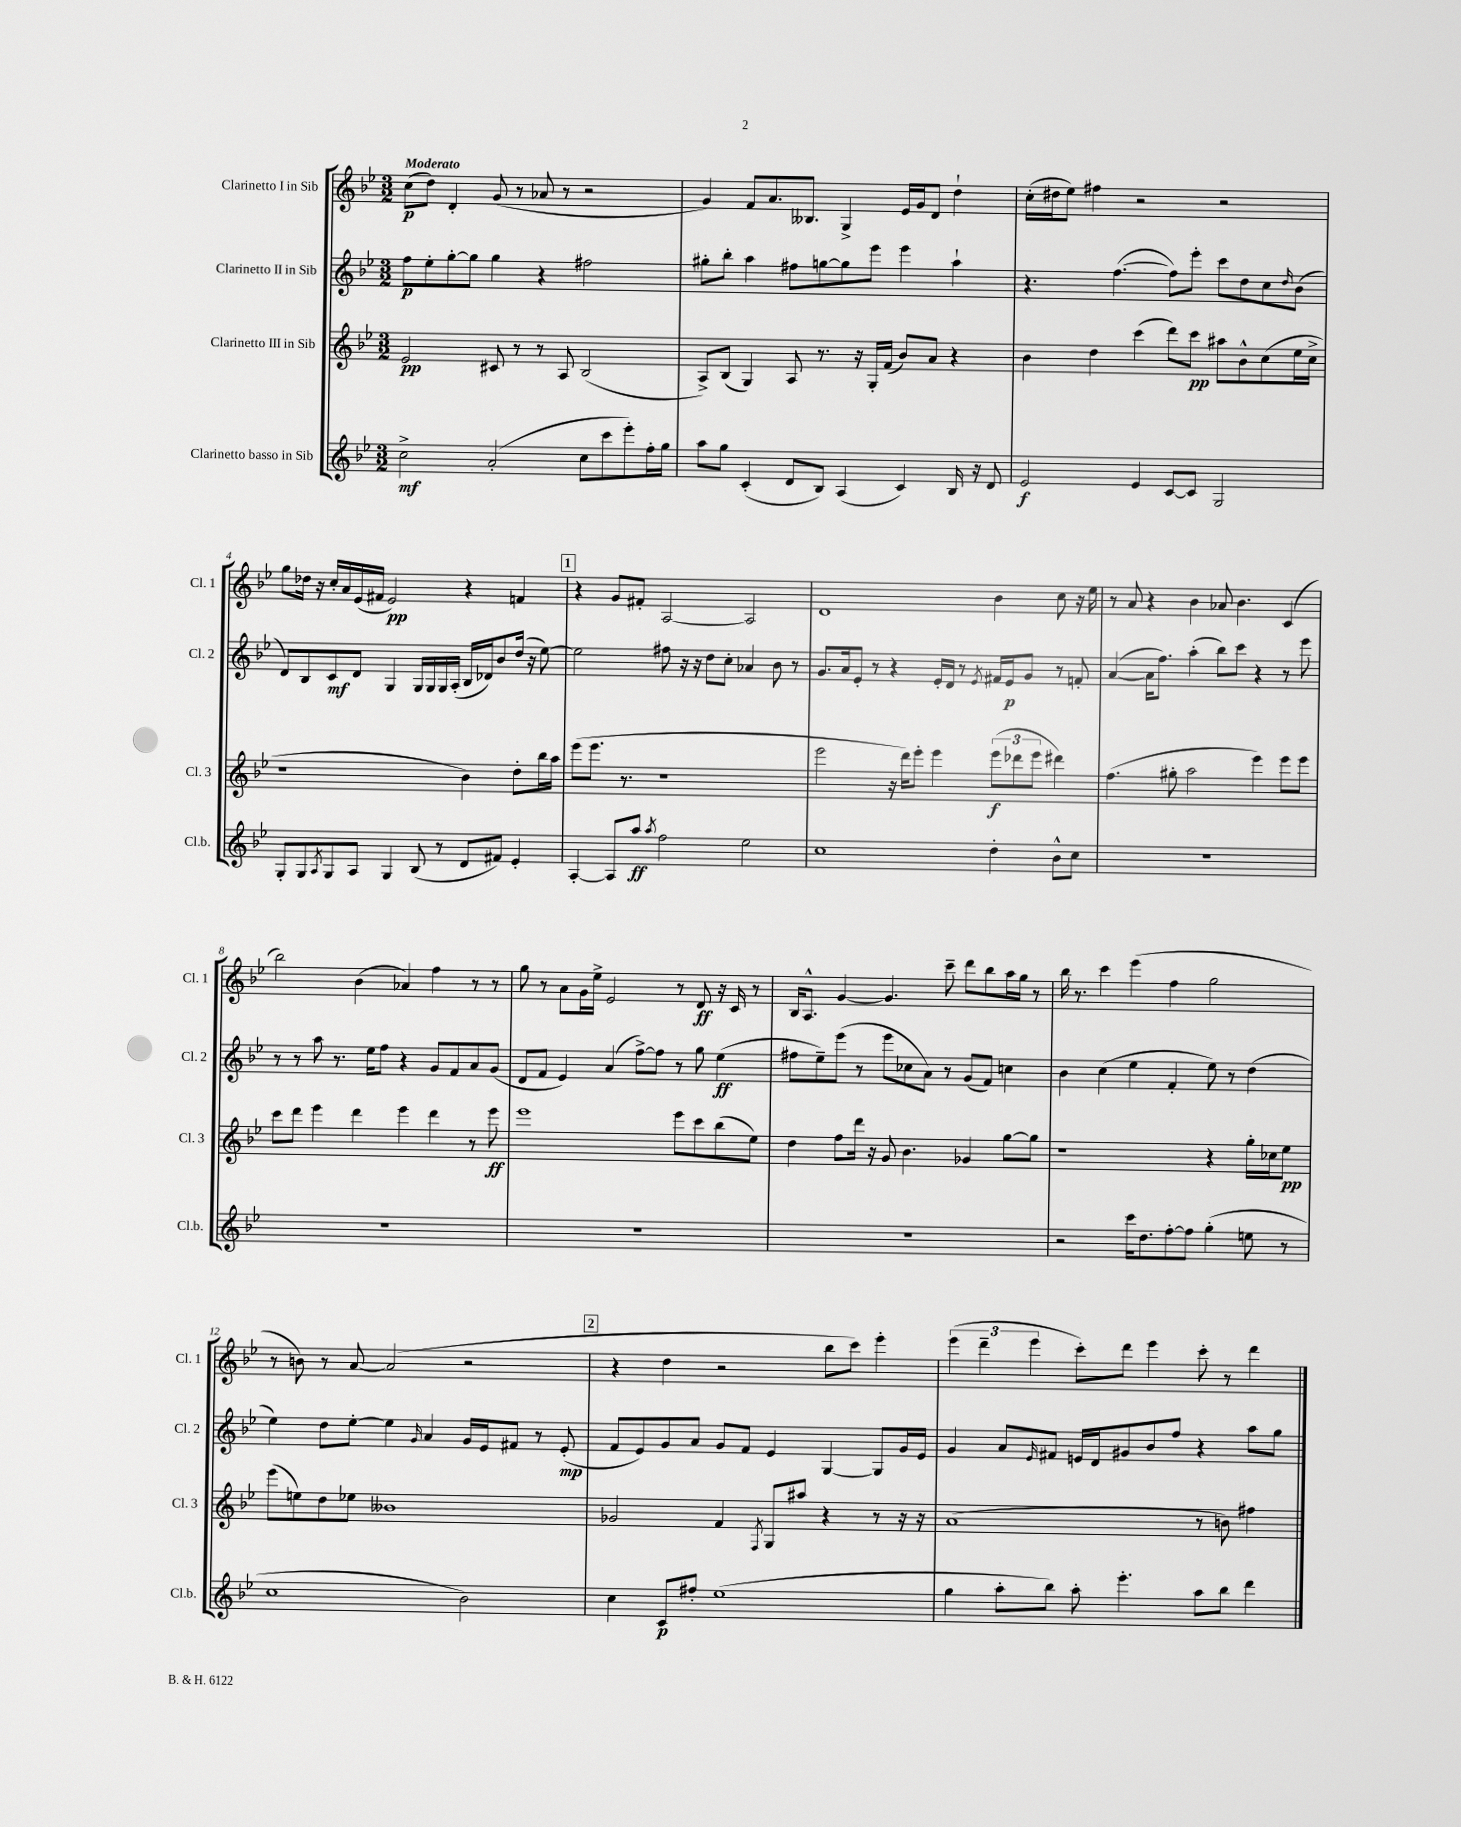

**kern	**dynam	**kern	**dynam	**kern	**dynam	**kern	**dynam
*part4	*part4	*part3	*part3	*part2	*part2	*part1	*part1
*staff4	*staff4	*staff3	*staff3	*staff2	*staff2	*staff1	*staff1
*I"Clarinetto basso in Sib	*	*I"Clarinetto III in Sib	*	*I"Clarinetto II in Sib	*	*I"Clarinetto I in Sib	*
*I'Cl.b.	*	*I'Cl. 3	*	*I'Cl. 2	*	*I'Cl. 1	*
*clefG2	*	*clefG2	*	*clefG2	*	*clefG2	*
*k[b-e-]	*	*k[b-e-]	*	*k[b-e-]	*	*k[b-e-]	*
*M3/2	*	*M3/2	*	*M3/2	*	*M3/2	*
=1	=1	=1	=1	=1	=1	=1	=1
!	!	!	!	!	!	!LO:TX:a:B:t=Moderato	!
2cc^\	mf	2e-/	pp	8ff\L	p	(8cc\L	p
.	.	.	.	8ee-'\	.	8dd\J)	.
.	.	.	.	[8gg'\	.	4d'/	.
.	.	.	.	8gg\J]	.	.	.
(2a'/	.	8c#X/	.	4gg\	.	(8g/	.
.	.	8r	.	.	.	8r	.
.	.	8r	.	4r	.	8a-X/	.
.	.	8A/	.	.	.	8r	.
8cc\L	.	(2B-/	.	2ff#X\	.	2r	.
8ccc\	.	.	.	.	.	.	.
8eee-'\)	.	.	.	.	.	.	.
16ff'\L	.	.	.	.	.	.	.
16gg\JJ	.	.	.	.	.	.	.
=2	=2	=2	=2	=2	=2	=2	=2
8aa\L	.	8A^/L)	.	8gg#X'\L	.	4g/)	.
8gg\J	.	(8B-/J	.	8bb-'\J	.	.	.
(4c'/	.	4G/)	.	4aa\	.	8f/L	.
.	.	.	.	.	.	8.a/	.
8d/L	.	8A/	.	8ff#X\L	.	.	.
.	.	.	.	.	.	8.B--X/J	.
8B-/J)	.	8.r	.	[8ggn\	.	.	.
(4A/	.	.	.	8gg\]	.	4G^/	.
.	.	16r	.	.	.	.	.
.	.	16G'/LL	.	8eee-\J	.	.	.
.	.	(16f/JJ	.	.	.	.	.
4c/)	.	8b-/L)	.	4eee-\	.	16e-/LL	.
.	.	.	.	.	.	16g/J	.
.	.	8a/J	.	.	.	8d/J	.
16B-/	.	4r	.	4aa`\	.	4dd`\	.
16r	.	.	.	.	.	.	.
8d/	.	.	.	.	.	.	.
=3	=3	=3	=3	=3	=3	=3	=3
2e-/	f	4b-\	.	4.r	.	(16cc'\LL	.
.	.	.	.	.	.	16dd#X\J	.
.	.	.	.	.	.	8ee-\J)	.
.	.	4dd\	.	.	.	4ff#X\	.
.	.	.	.	([4.ff\	.	.	.
4e-/	.	(4ccc\	.	.	.	2r	.
[8c/L	.	8ddd\L)	.	8ff\L])	.	.	.
8c/J]	.	8ccc\J	pp	8eee-'\J	.	.	.
2G/	.	8aa#X\L	.	8ccc\L	.	2r	.
.	.	8b-^^\	.	8dd\	.	.	.
.	.	(8cc\	.	8cc\	.	.	.
.	.	.	.	16qqdd/	.	.	.
.	.	16ee-\L	.	(8b-\J	.	.	.
.	.	16cc^\JJ	.	.	.	.	.
!!LO:LB:g=z
=4	=4	=4	=4	=4	=4	=4	=4
8G'/L	.	1r	.	8d/L)	.	8gg\L	.
8G/	.	.	.	8B-/	.	16dd-X\Jk	.
.	.	.	.	.	.	16r	.
8qA/	.	.	.	.	.	.	.
8G/	.	.	.	8c/	mf	16cc'/LL	.
.	.	.	.	.	.	16a/	.
8A/J	.	.	.	8d/J	.	(16e-/	.
.	.	.	.	.	.	16f#X/JJ	.
4G/	.	.	.	4G/	.	2e-/)	pp
(8B-/	.	.	.	16G/LL	.	.	.
.	.	.	.	16G/	.	.	.
8r	.	.	.	16G/	.	.	.
.	.	.	.	(16A'/JJ	.	.	.
8d/L	.	4b-\)	.	16B-/LL	.	4r	.
.	.	.	.	16d-X/J)	.	.	.
8f#X/J)	.	.	.	8b-/	.	.	.
4e-'/	.	8dd'\L	.	(16dd/Jk	.	4fn/	.
.	.	.	.	16r	.	.	.
.	.	16bb-\L	.	[8ee-\)	.	.	.
.	.	16aa\JJ	.	.	.	.	.
!!LO:REH:place=s1:t=1
=5	=5	=5	=5	=5	=5	=5	=5
[4A'/	.	(8eee-\L	.	2ee-\]	.	4r	.
.	.	8.eee-\J	.	.	.	.	.
8A/L]	.	.	.	.	.	8g/L	.
.	.	8.r	.	.	.	.	.
8aa/J	ff	.	.	.	.	8f#X'/J	.
8qaa/	.	.	.	.	.	.	.
2ff\	.	1r	.	8ff#X\	.	[2A/	.
.	.	.	.	16r	.	.	.
.	.	.	.	16r	.	.	.
.	.	.	.	8dd\L	.	.	.
.	.	.	.	8cc'\J	.	.	.
2ee-\	.	.	.	4a-X/	.	2A/]	.
.	.	.	.	8b-\	.	.	.
.	.	.	.	8r	.	.	.
=6	=6	=6	=6	=6	=6	=6	=6
1cc	.	2eee-\	.	8.g/L	.	1d	.
.	.	.	.	16a/k	.	.	.
.	.	.	.	8e-'/J	.	.	.
.	.	.	.	8r	.	.	.
.	.	16r	.	4r	.	.	.
.	.	16ddd\KL)	.	.	.	.	.
.	.	8eee-'\J	.	.	.	.	.
.	.	4eee-\	.	16e-'/LL	.	.	.
.	.	.	.	16d/JJ	.	.	.
.	.	.	.	8r	.	.	.
.	.	.	.	8qe-/	.	.	.
4dd'\	.	(12eee-\L	f	16f#X/LL	.	4b-\	.
.	.	.	.	16e-/J	p	.	.
.	.	12ddd-X\	.	.	.	.	.
.	.	.	.	8g/J	.	.	.
.	.	12eee-\J	.	.	.	.	.
8b-^^\L	.	4ddd#X\)	.	8r	.	8cc\	.
8cc\J	.	.	.	8fn'/	.	16r	.
.	.	.	.	.	.	16ee-\	.
=7	=7	=7	=7	=7	=7	=7	=7
1.r	.	(4.ff\	.	([4a/	.	8r	.
.	.	.	.	.	.	8a/	.
.	.	.	.	16a\KL]	.	4r	.
.	.	.	.	8.ff\J)	.	.	.
.	.	8gg#X'\	.	.	.	.	.
.	.	2aa\	.	(4aa'\	.	4b-\	.
.	.	.	.	8bb-\L)	.	8a-X/	.
.	.	.	.	8ccc\J	.	4.b-\	.
.	.	4eee-\)	.	4r	.	.	.
.	.	8eee-\L	.	8r	.	(4c/	.
.	.	8eee-\J	.	8eee-\	.	.	.
!!LO:LB:g=z
=8	=8	=8	=8	=8	=8	=8	=8
1.r	.	8ccc\L	.	8r	.	2bb-\)	.
.	.	8ddd\J	.	8r	.	.	.
.	.	4eee-\	.	8aa\	.	.	.
.	.	.	.	8.r	.	.	.
.	.	4ddd\	.	.	.	(4b-\	.
.	.	.	.	16ee-\KL	.	.	.
.	.	.	.	8ff\J	.	.	.
.	.	4eee-\	.	4r	.	4a-X/)	.
.	.	4ddd\	.	8g/L	.	4ff\	.
.	.	.	.	8f/	.	.	.
.	.	8r	.	8a/	.	8r	.
.	.	8eee-\	ff	(8g/J	.	8r	.
=9	=9	=9	=9	=9	=9	=9	=9
1.r	.	1eee-	.	8d/L	.	8gg\	.
.	.	.	.	8f/J	.	8r	.
.	.	.	.	4e-/)	.	8a\L	.
.	.	.	.	.	.	16g\L	.
.	.	.	.	.	.	16ee-^\JJ	.
.	.	.	.	(4a/	.	2e-/	.
.	.	.	.	[8ff^\L)	.	.	.
.	.	.	.	8ff\J]	.	.	.
.	.	8eee-\L	.	8r	.	8r	.
.	.	8ccc\	.	8gg\	.	8d/	ff
.	.	(8bb-\	.	(4ee-\	ff	16r	.
.	.	.	.	.	.	16c/	.
.	.	8ee-\J)	.	.	.	8r	.
=10	=10	=10	=10	=10	=10	=10	=10
1.r	.	4dd\	.	8ff#X\L	.	16B-/KL	.
.	.	.	.	.	.	8.A^^/J	.
.	.	.	.	8ee-~\)	.	.	.
.	.	8ff\L	.	(8eee-\J	.	[4g/	.
.	.	16ddd\Jk	.	8r	.	.	.
.	.	16r	.	.	.	.	.
.	.	8g/	.	8eee-\L	.	4.g/]	.
.	.	4.b-\	.	8cc-X\	.	.	.
.	.	.	.	8a\J)	.	.	.
.	.	.	.	8r	.	8ccc~\	.
.	.	4g-X/	.	(8g/L	.	8ddd\L	.
.	.	.	.	8f/J)	.	8bb-\	.
.	.	[8gg\L	.	4ccn\	.	16aa\L	.
.	.	.	.	.	.	16gg\JJ	.
.	.	8gg\J]	.	.	.	8r	.
=11	=11	=11	=11	=11	=11	=11	=11
2r	.	1r	.	4b-\	.	16bb-\	.
.	.	.	.	.	.	8.r	.
.	.	.	.	(4cc\	.	4ccc\	.
16ccc\KL	.	.	.	4ee-\	.	(4eee-\	.
8.dd\	.	.	.	.	.	.	.
[8ff'\	.	.	.	4f'/	.	4ff\	.
8ff\J]	.	.	.	.	.	.	.
(4gg'\	.	4r	.	8ee-\)	.	2gg\	.
.	.	.	.	8r	.	.	.
8een\	.	16gg'\LL	.	(4dd\	.	.	.
.	.	16cc-X\J	.	.	.	.	.
8r	.	8ee-\J	pp	.	.	.	.
!!LO:LB:g=z
=12	=12	=12	=12	=12	=12	=12	=12
1cc	.	(8eee-\L	.	4ee-\)	.	8r	.
.	.	8een\)	.	.	.	8bn\)	.
.	.	8dd\	.	8dd\L	.	8r	.
.	.	8ee-X\J	.	[8ee-'\J	.	[8a/	.
.	.	1b--X	.	4ee-\]	.	(2a/]	.
.	.	.	.	16qqg/	.	.	.
.	.	.	.	4a/	.	.	.
2b-\)	.	.	.	16g/LL	.	2r	.
.	.	.	.	16e-/J	.	.	.
.	.	.	.	8f#X/J	.	.	.
.	.	.	.	8r	.	.	.
.	.	.	.	(8e-'/	mp	.	.
!!LO:REH:place=s1:t=2
=13	=13	=13	=13	=13	=13	=13	=13
4cc\	.	2g-X/	.	8f/L	.	4r	.
.	.	.	.	8e-/)	.	.	.
8c/L	p	.	.	8g/	.	4dd\	.
8ff#X'/J	.	.	.	8a/J	.	.	.
(1ee-	.	4f/	.	8g/L	.	2r	.
.	.	.	.	8f/J	.	.	.
.	.	8qF/	.	.	.	.	.
.	.	8G/L	.	4e-/	.	.	.
.	.	8aa#X/J	.	.	.	.	.
.	.	4r	.	[4G/	.	8bb-\L	.
.	.	.	.	.	.	8ccc\J)	.
.	.	8r	.	8G/L]	.	4eee-'\	.
.	.	16r	.	16g/L	.	.	.
.	.	16r	.	16e-/JJ	.	.	.
=14	=14	=14	=14	=14	=14	=14	=14
4gg\	.	(1a	.	4g/	.	(6eee-\	.
.	.	.	.	.	.	6ddd~\	.
8aa'\L	.	.	.	8a/L	.	.	.
.	.	.	.	.	.	6eee-\	.
.	.	.	.	16qqe-/	.	.	.
8bb-\J)	.	.	.	8f#X/J	.	.	.
8aa'\	.	.	.	16en/LL	.	8ccc'\L)	.
.	.	.	.	16d/J	.	.	.
4.eee-'\	.	.	.	8g#X/	.	8ddd\J	.
.	.	.	.	8b-/	.	4eee-\	.
.	.	.	.	8ff/J	.	.	.
8aa\L	.	8r	.	4r	.	8ccc'\	.
8bb-\J	.	8bn\)	.	.	.	8r	.
4ddd\	.	4ff#X\	.	8aa\L	.	4ddd\	.
.	.	.	.	8gg\J	.	.	.
==	==	==	==	==	==	==	==
*-	*-	*-	*-	*-	*-	*-	*-
